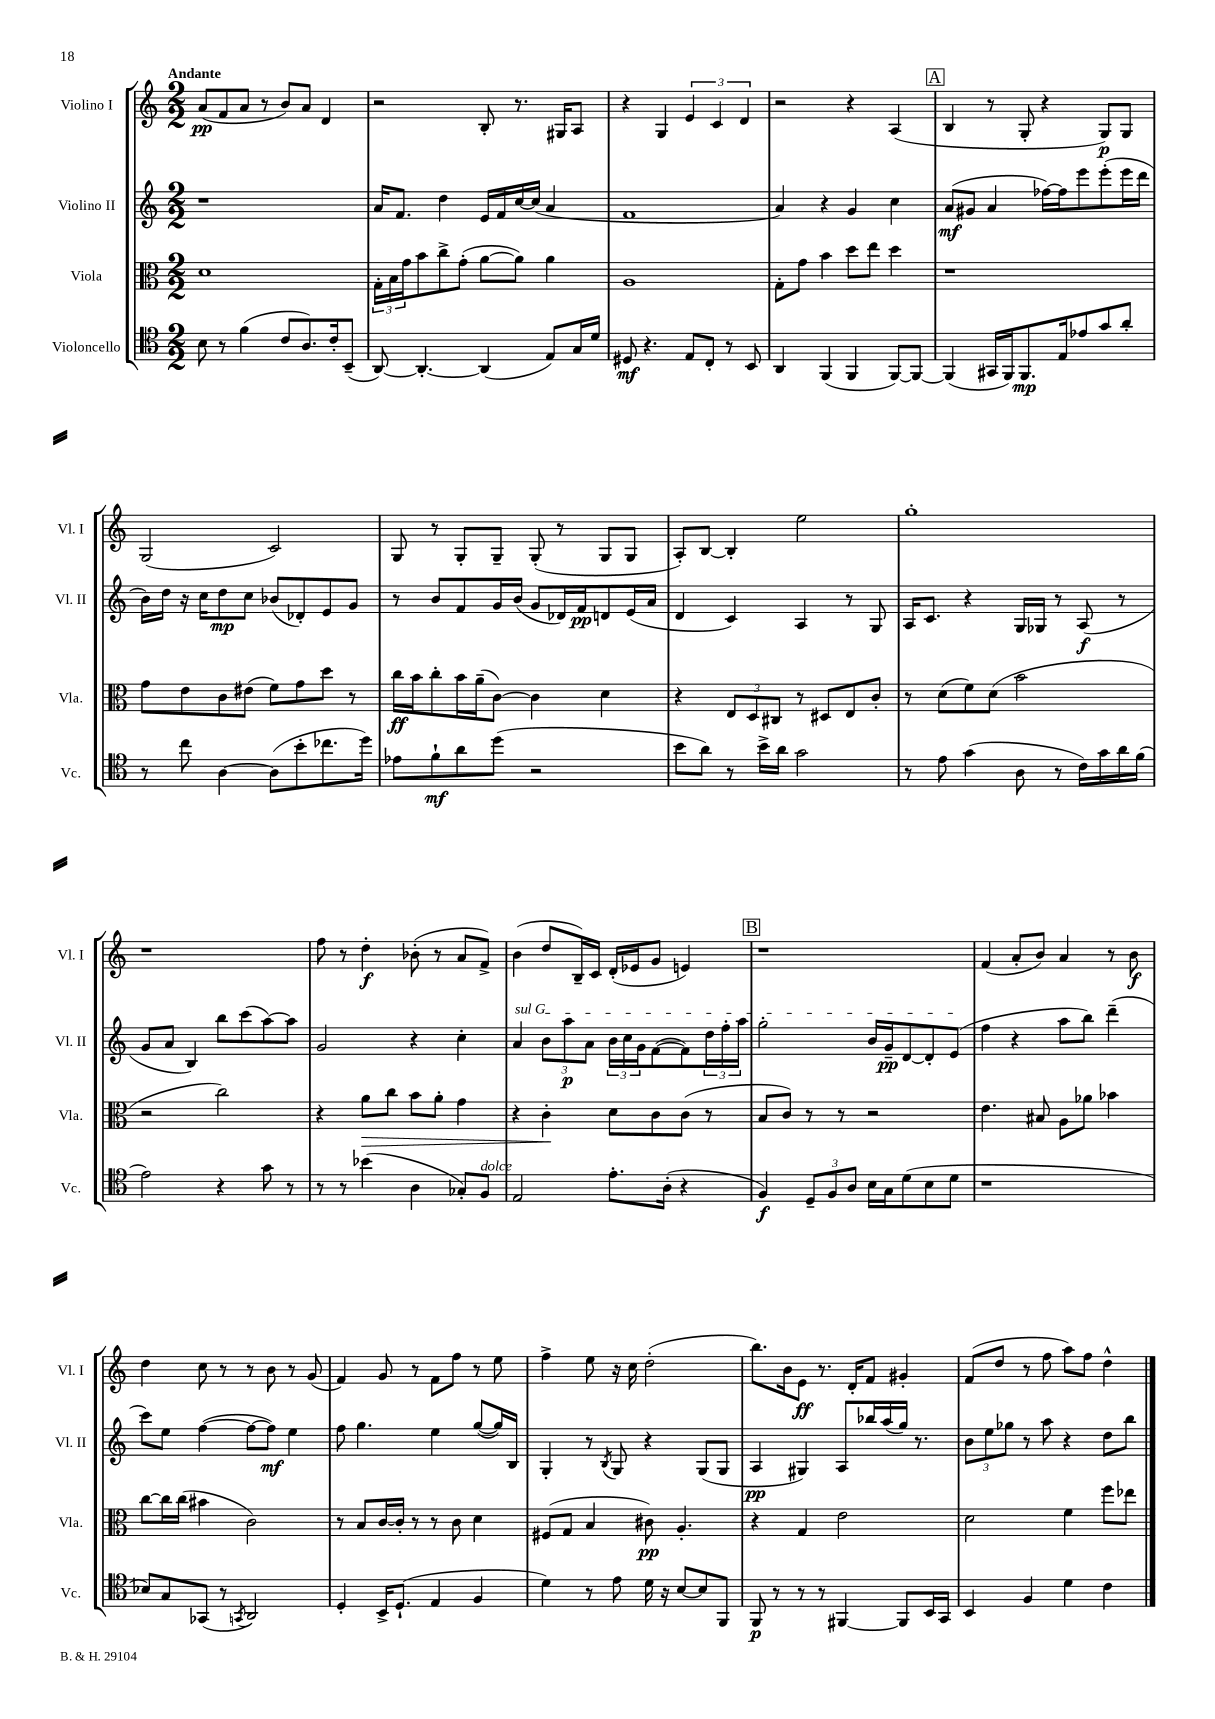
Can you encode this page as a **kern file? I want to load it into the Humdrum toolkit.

**kern	**dynam	**kern	**dynam	**kern	**dynam	**kern	**dynam
*part4	*part4	*part3	*part3	*part2	*part2	*part1	*part1
*staff4	*staff4	*staff3	*staff3	*staff2	*staff2	*staff1	*staff1
*I"Violoncello	*	*I"Viola	*	*I"Violino II	*	*I"Violino I	*
*I'Vc.	*	*I'Vla.	*	*I'Vl. II	*	*I'Vl. I	*
*clefC4	*	*clefC3	*	*clefG2	*	*clefG2	*
*k[]	*	*k[]	*	*k[]	*	*k[]	*
*M2/2	*	*M2/2	*	*M2/2	*	*M2/2	*
=1	=1	=1	=1	=1	=1	=1	=1
!	!	!	!	!	!	!LO:TX:a:B:t=Andante	!
8B\	.	1d	.	1r	.	(8a/L	pp
8r	.	.	.	.	.	8f/	.
(4f\	.	.	.	.	.	8a/J	.
.	.	.	.	.	.	8r	.
8c/L	.	.	.	.	.	8b/L)	.
8.A/)	.	.	.	.	.	8a/J	.
.	.	.	.	.	.	4d/	.
16c'/k	.	.	.	.	.	.	.
(8BB~/J	.	.	.	.	.	.	.
=2	=2	=2	=2	=2	=2	=2	=2
[8AA/)	.	24G'\LL	.	16a/KL	.	2r	.
.	.	24B\	.	.	.	.	.
.	.	.	.	8.f/J	.	.	.
.	.	24g\J	.	.	.	.	.
4.AA'/_	.	8b\	.	.	.	.	.
.	.	8cc^\	.	4dd\	.	.	.
.	.	(8g'\J	.	.	.	.	.
(4AA/]	.	[8a\L	.	16e/LL	.	8B'/	.
.	.	.	.	16f/	.	.	.
.	.	8a\J])	.	[16cc/	.	8.r	.
.	.	.	.	(16cc/JJ]	.	.	.
8E/L)	.	4a\	.	4a/	.	.	.
.	.	.	.	.	.	16G#X/KL	.
16G/L	.	.	.	.	.	8A/J	.
16d/JJ	.	.	.	.	.	.	.
=3	=3	=3	=3	=3	=3	=3	=3
8D#X/	mf	1A	.	1f	.	4r	.
4.r	.	.	.	.	.	.	.
.	.	.	.	.	.	4G/	.
8E/L	.	.	.	.	.	6e/	.
8C'/J	.	.	.	.	.	.	.
.	.	.	.	.	.	6c/	.
8r	.	.	.	.	.	.	.
.	.	.	.	.	.	6d/	.
8BB/	.	.	.	.	.	.	.
=4	=4	=4	=4	=4	=4	=4	=4
4AA/	.	8G'\L	.	4a/)	.	2r	.
.	.	8g\J	.	.	.	.	.
(4FF/	.	4b\	.	4r	.	.	.
4FF/	.	8dd\L	.	4g/	.	4r	.
.	.	8ee\J	.	.	.	.	.
[8FF/L)	.	4dd\	.	4cc\	.	(4A/	.
8FF/J_	.	.	.	.	.	.	.
!!LO:REH:place=s1:t=A
=5	=5	=5	=5	=5	=5	=5	=5
(4FF/]	.	1r	.	(8a/L	mf	4B/	.
.	.	.	.	8g#X/J	.	.	.
16GG#X/LL	.	.	.	4a/	.	8r	.
16FF/J)	.	.	.	.	.	.	.
8.FF/	mp	.	.	.	.	8G'/	.
.	.	.	.	[16ff-X\LL)	.	4r	.
16E/k	.	.	.	16ff-\J]	.	.	.
8e-X/	.	.	.	8eee\	.	.	.
8g/	.	.	.	(8eee'\	.	8G/L)	p
8a'/J	.	.	.	16eee\L	.	8G/J	.
.	.	.	.	16ddd\JJ	.	.	.
!!LO:LB:g=z
=6	=6	=6	=6	=6	=6	=6	=6
8r	.	8g\L	.	16b\LL)	.	(2G/	.
.	.	.	.	16dd\JJ	.	.	.
8cc\	.	8e\	.	16r	.	.	.
.	.	.	.	16cc\KL	.	.	.
[4A\	.	8c\	.	8dd\	mp	.	.
.	.	(8e#X\J	.	8cc\J	.	.	.
(8A\L]	.	8f\L)	.	(8b-X/L	.	2c/)	.
8b'\	.	8g\	.	8d-X'/)	.	.	.
8.cc-X\	.	8dd\J	.	8e/	.	.	.
.	.	8r	.	8g/J	.	.	.
16dd\Jk)	.	.	.	.	.	.	.
=7	=7	=7	=7	=7	=7	=7	=7
8e-X\L	.	16cc\LL	ff	8r	.	8G/	.
.	.	16b\J	.	.	.	.	.
8f`\	mf	8cc'\	.	8b/L	.	8r	.
8a\	.	16b\L	.	8f/	.	8G'/L	.
.	.	(16a~\J	.	.	.	.	.
(8dd\J	.	[8c\J)	.	16g/L	.	8G~/J	.
.	.	.	.	(16b/JJ	.	.	.
2r	.	4c\]	.	8g/L	.	(8G'/	.
.	.	.	.	16d-X/L)	.	8r	.
.	.	.	.	16f/J	pp	.	.
.	.	4d\	.	8dn/	.	8G/L	.
.	.	.	.	(16e/L	.	8G/J	.
.	.	.	.	16a/JJ	.	.	.
=8	=8	=8	=8	=8	=8	=8	=8
8b\L	.	4r	.	4d/	.	8A'/L)	.
8a\J)	.	.	.	.	.	[8B/J	.
8r	.	12E/L	.	4c/)	.	4B'/]	.
.	.	12D/	.	.	.	.	.
16b^\LL	.	.	.	.	.	.	.
.	.	12C#X/J	.	.	.	.	.
16a\JJ	.	.	.	.	.	.	.
2g\	.	8r	.	4A/	.	2ee\	.
.	.	8D#X/L	.	.	.	.	.
.	.	8E/	.	8r	.	.	.
.	.	8c'/J	.	8G/	.	.	.
=9	=9	=9	=9	=9	=9	=9	=9
8r	.	8r	.	16A/KL	.	1gg'	.
.	.	.	.	8.c/J	.	.	.
8e\	.	(8d\L	.	.	.	.	.
(4g\	.	8f\)	.	4r	.	.	.
.	.	(8d\J	.	.	.	.	.
8A\	.	2b\	.	16G/LL	.	.	.
.	.	.	.	16G-X/JJ	.	.	.
8r	.	.	.	8r	.	.	.
16c\LL)	.	.	.	(8A/	f	.	.
16g\	.	.	.	.	.	.	.
16a\	.	.	.	8r	.	.	.
(16f\JJ	.	.	.	.	.	.	.
!!LO:LB:g=z
=10	=10	=10	=10	=10	=10	=10	=10
2e\)	.	2r	.	8g/L	.	1r	.
.	.	.	.	8a/J	.	.	.
.	.	.	.	4B/)	.	.	.
4r	.	2cc\)	.	8bb\L	.	.	.
.	.	.	.	(8ccc\	.	.	.
8g\	.	.	.	[8aa\)	.	.	.
8r	.	.	.	8aa\J]	.	.	.
=11	=11	=11	=11	=11	=11	=11	=11
8r	.	4r	.	2g/	.	8ff\	.
8r	.	.	.	.	.	8r	.
!	!	!	!LO:HP:b	!	!	!	!
(4b-X\	.	8a\L	>	.	.	4dd'\	f
.	.	8cc\J	.	.	.	.	.
4A\	.	8b\L	.	4r	.	(8b-X'\	.
.	.	8a'\J	.	.	.	8r	.
8G-X'/L)	.	4g\	.	4cc'\	.	8a/L	.
!LO:TX:a:i:t=dolce	!	!	!	!	!	!	!
8F/J	.	.	.	.	.	8f^/J)	.
=12	=12	=12	=12	=12	=12	=12	=12
!	!	!	!	!LO:TX:a:i:t=sul G	!	!	!
2E/	.	4r	.	4a/	.	(4b\	.
.	.	4c'\	.	12b\L	.	8dd/L	.
.	.	.	.	12aa\	p	.	.
.	.	.	.	.	.	16B~/L)	.
.	.	.	.	12a\J	.	.	.
.	.	.	.	.	.	16c/JJ	.
8.e'\L	.	8d\L	]	24b\LL	.	(16d'/LL	.
.	.	.	.	24cc\	.	.	.
.	.	.	.	.	.	16e-X/J	.
.	.	.	.	24g\J	.	.	.
.	.	8c\	.	([8f\	.	8g/J	.
(16A'\Jk	.	.	.	.	.	.	.
4r	.	(8c\J	.	8f\])	.	4en/)	.
.	.	8r	.	24dd\L	.	.	.
.	.	.	.	24ff'\	.	.	.
.	.	.	.	24aa\JJ	.	.	.
!!LO:REH:place=s1:t=B
=13	=13	=13	=13	=13	=13	=13	=13
4F/)	f	8B/L	.	2gg'\	.	1r	.
.	.	8c/J)	.	.	.	.	.
12D~/L	.	8r	.	.	.	.	.
12F/	.	.	.	.	.	.	.
.	.	8r	.	.	.	.	.
12A/J	.	.	.	.	.	.	.
16B\LL	.	2r	.	16b/LL	.	.	.
16G\J	.	.	.	16g~/J	pp	.	.
(8d\	.	.	.	[8d/	.	.	.
8B\	.	.	.	8d'/]	.	.	.
8d\J	.	.	.	(8e/J	.	.	.
=14	=14	=14	=14	=14	=14	=14	=14
1r	.	4.e\	.	4ff\	.	(4f/	.
.	.	.	.	4r	.	8a'/L	.
.	.	8B#X/	.	.	.	8b/J)	.
.	.	8A\L	.	8aa\L	.	4a/	.
.	.	8a-X\J	.	8bb\J)	.	.	.
.	.	4b-X\	.	(4ddd~\	.	8r	.
.	.	.	.	.	.	8b\	f
!!LO:LB:g=z
=15	=15	=15	=15	=15	=15	=15	=15
8B-X/L)	.	[8cc\L	.	8ccc\L)	.	4dd\	.
8G/	.	16cc\L]	.	8ee\J	.	.	.
.	.	(16cc\JJ	.	.	.	.	.
(8GG-X/J	.	4b#X\	.	([4ff\	.	8cc\	.
8r	.	.	.	.	.	8r	.
8qGGn/	.	.	.	.	.	.	.
2AA/)	.	2c\)	.	8ff\L_	.	8r	.
.	.	.	.	8ff\J])	mf	8b\	.
.	.	.	.	4ee\	.	8r	.
.	.	.	.	.	.	(8g/	.
=16	=16	=16	=16	=16	=16	=16	=16
4D'/	.	8r	.	8ff\	.	4f/)	.
.	.	8B/L	.	4.gg\	.	.	.
16BB^/KL	.	[16c/L	.	.	.	8g/	.
(8.D`/J	.	16c'/JJ]	.	.	.	.	.
.	.	8r	.	.	.	8r	.
4E/	.	8r	.	4ee\	.	8f\L	.
.	.	8c\	.	.	.	8ff\J	.
4F/	.	4d\	.	([8gg/L	.	8r	.
.	.	.	.	16gg/L])	.	8ee\	.
.	.	.	.	16B/JJ	.	.	.
=17	=17	=17	=17	=17	=17	=17	=17
4d\)	.	(8F#X/L	.	4G'/	.	4ff^\	.
.	.	8G/J	.	.	.	.	.
8r	.	4B/	.	8r	.	8ee\	.
.	.	.	.	8qB/	.	.	.
8e\	.	.	.	8G/	.	16r	.
.	.	.	.	.	.	16cc\	.
16d\	.	8c#X\)	pp	4r	.	(2dd'\	.
16r	.	.	.	.	.	.	.
[8B/L	.	4.A'/	.	.	.	.	.
8B/]	.	.	.	(8G/L	.	.	.
8FF/J	.	.	.	8G/J	.	.	.
=18	=18	=18	=18	=18	=18	=18	=18
8FF/	p	4r	.	4A/	pp	8.bb\L)	.
8r	.	.	.	.	.	.	.
.	.	.	.	.	.	16b\k	.
8r	.	4G/	.	4G#X/)	.	8e\J	ff
8r	.	.	.	.	.	8.r	.
[4FF#X/	.	2e\	.	8A/L	.	.	.
.	.	.	.	.	.	16d'/KL	.
.	.	.	.	16bb-X/L	.	8f/J	.
.	.	.	.	(16aa/	.	.	.
8FF#/L]	.	.	.	16gg/JJ)	.	4g#X'/	.
.	.	.	.	8.r	.	.	.
16BB/L	.	.	.	.	.	.	.
16GG/JJ	.	.	.	.	.	.	.
=19	=19	=19	=19	=19	=19	=19	=19
4BB/	.	2d\	.	12b\L	.	(8f/L	.
.	.	.	.	12ee\	.	.	.
.	.	.	.	.	.	8dd/J	.
.	.	.	.	12gg-X\J	.	.	.
4F/	.	.	.	8r	.	8r	.
.	.	.	.	8aa\	.	8ff\	.
4d\	.	4f\	.	4r	.	8aa\L)	.
.	.	.	.	.	.	8ff\J	.
4c\	.	8ff\L	.	8dd\L	.	4dd^^\	.
.	.	8ee-X\J	.	8bb\J	.	.	.
==	==	==	==	==	==	==	==
*-	*-	*-	*-	*-	*-	*-	*-
